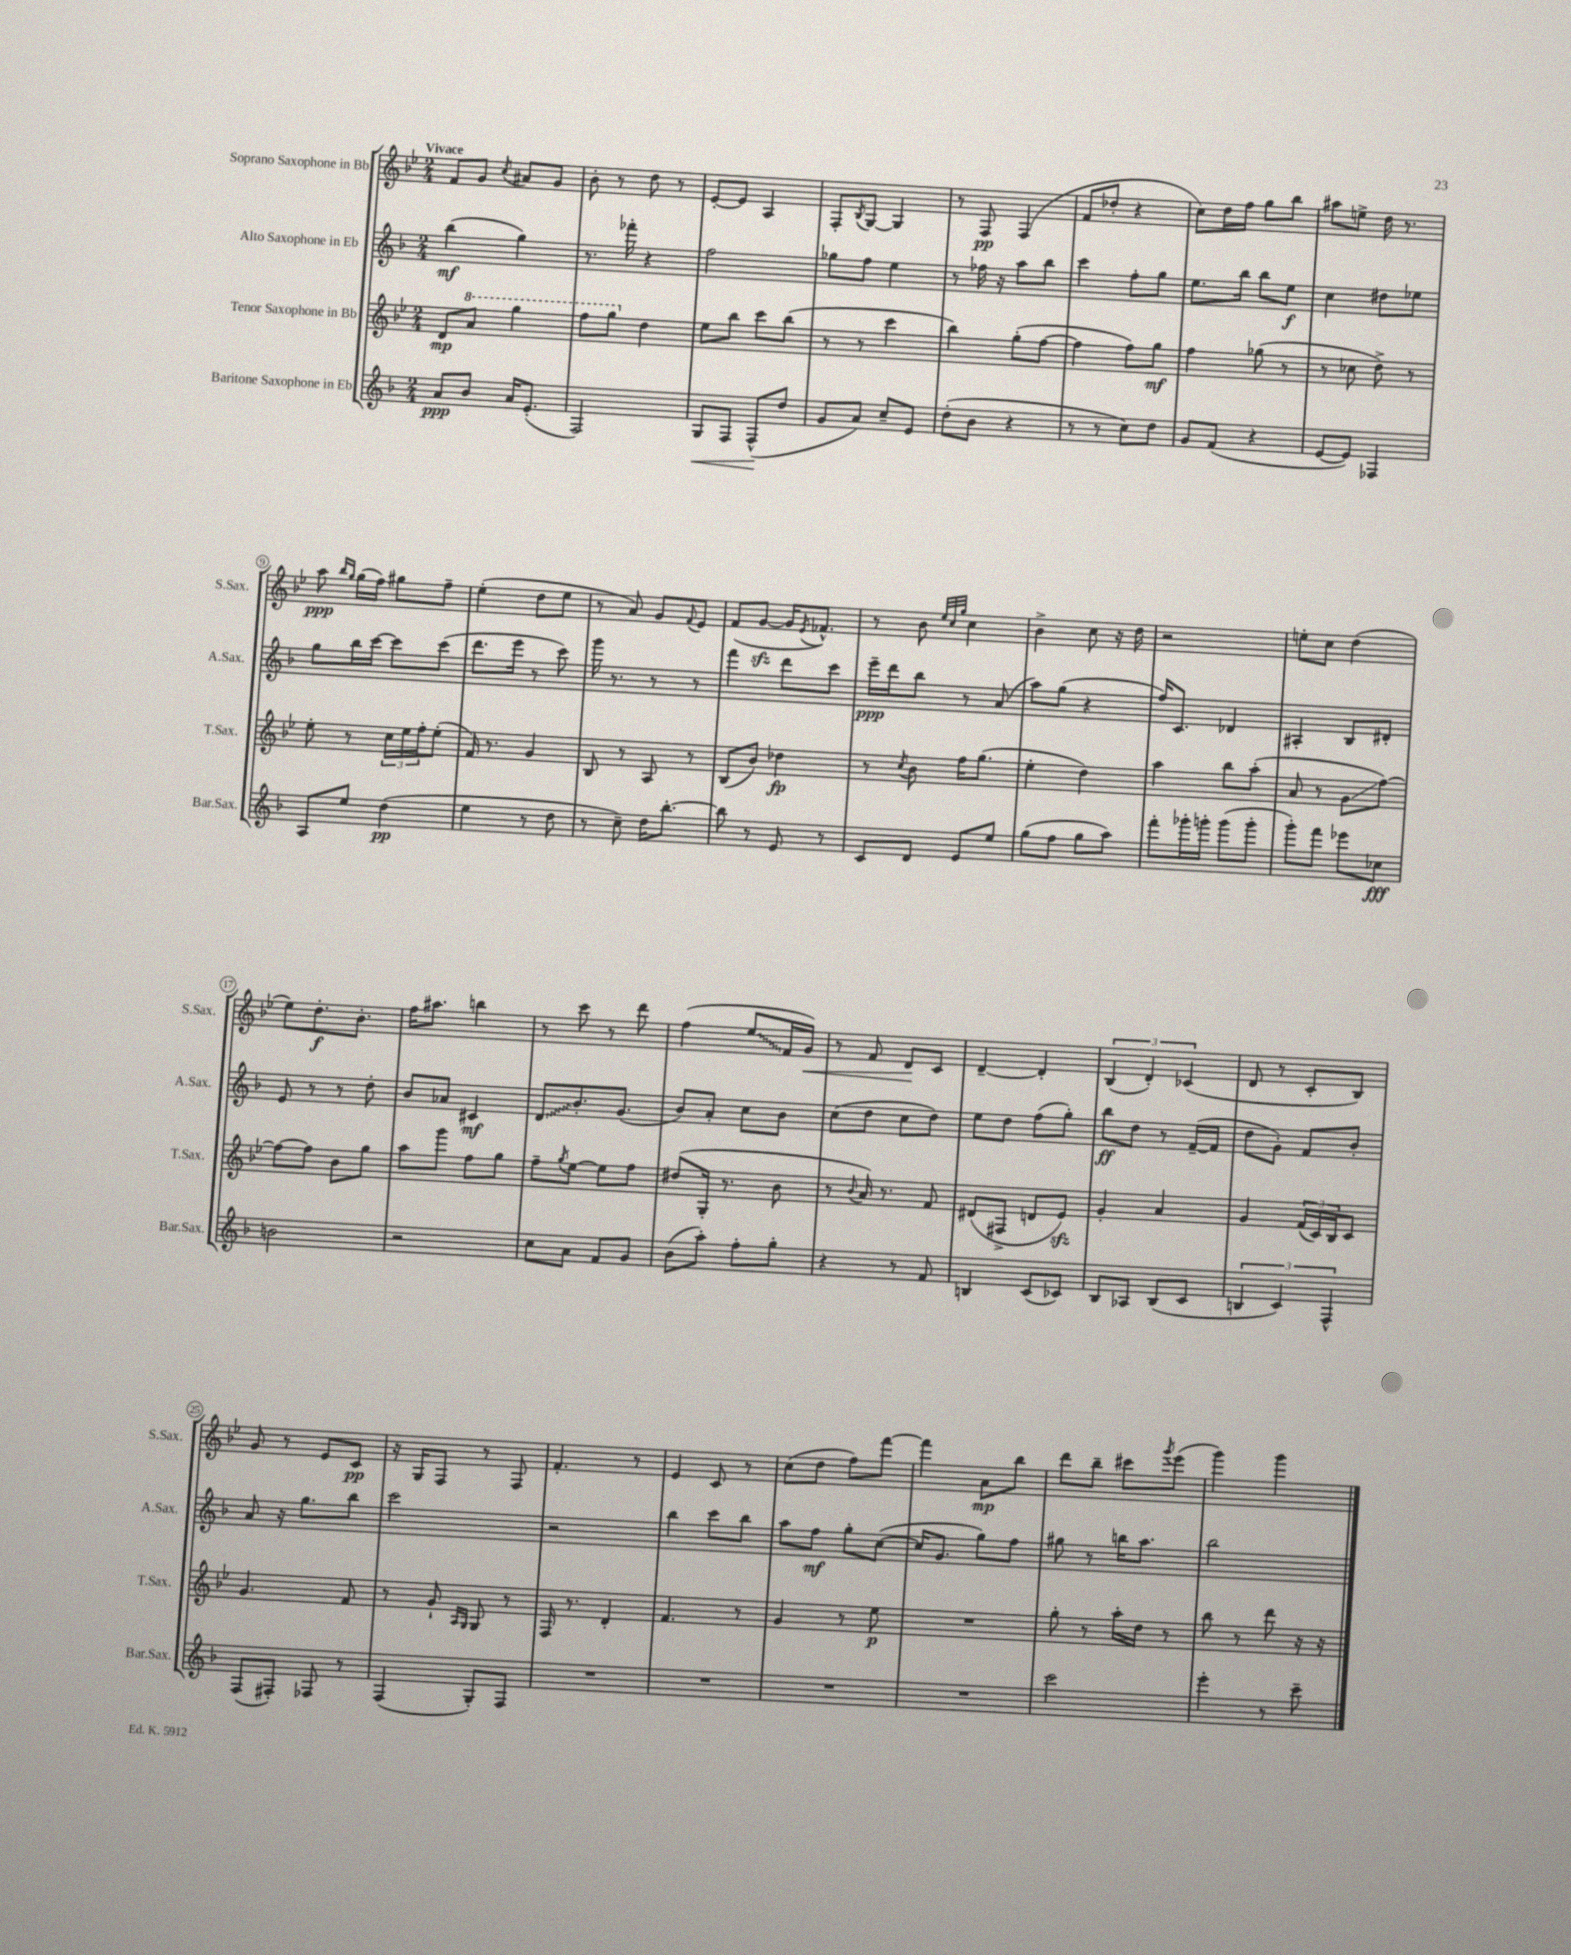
<<
\new StaffGroup <<
\new Staff = "s0" \with { instrumentName = "Soprano Saxophone in Bb" shortInstrumentName = "S.Sax." } {
    \clef treble \key bes \major \numericTimeSignature \time 2/4 \tempo "Vivace"
    f'8 g'8 \acciaccatura { c''8 } ais'8 g'8 |
    bes'8-. r8 d''8 r8 |
    ees'8~-. ees'8 a4 |
    f8-. \acciaccatura { bes8 } g8~ g4 |
    r8 f8\pp f4( |
    f'8 des''8-. r4 |
    c''8) d''16 f''16 g''8 bes''8 |
    ais''8 e''8-> d''16 r8. |
    a''8\ppp \grace { bes''16 g''16 } g''16( f''16) gis''8 f''8-- |
    ees''4-.( d''8 ees''8 |
    r8 a'8) g'8 \appoggiatura { f'8 } ees'8 |
    f'8( g'8~\sfz g'16 \acciaccatura { ees'8 } fes'8.-^) |
    r8 bes'8 \grace { ees''32 c''32 g''32 } c''4 |
    bes'4-> c''8 r16 d''16 |
    r2 |
    e''8-. c''8 d''4( |
    ees''8) d''8.-.\f bes'8.-. |
    f''16 ais''8. b''4 |
    r8 c'''8 r8 d'''8 |
    f''4( \once \override Glissando.style = #'zigzag ees''8\glissando f'16 g'16\<) |
    r8 f'8 d'8\! c'8 |
    d'4~-- d'4-. |
    \tuplet 3/2 { bes4( d'4-.) ces'4( } |
    d'8 r8 c'8-. bes8) |
    g'8 r8 ees'8 c'8\pp |
    r16 g16 f8 r8 f8 |
    f'4.-. r8 |
    ees'4 c'8 r8 |
    c''8( d''8 f''8) f'''8~ |
    f'''4 a'8\mp bes''8 |
    d'''8 bes''8-- cis'''8 \acciaccatura { g'''8 } ees'''8( |
    g'''4) g'''4 \bar "|." |
}
\new Staff = "s1" \with { instrumentName = "Alto Saxophone in Eb" shortInstrumentName = "A.Sax." } {
    \clef treble \key f \major \numericTimeSignature \time 2/4
    bes''4\mf( g''4) |
    r8. fes'''16-. r4 |
    f''2 |
    ges''8 f''8 e''4 |
    r8 fes''16 r16 a''8 bes''8 |
    c'''4 f''8-. g''8 |
    e''8. bes''16 bes''8 e''8\f |
    c''4 dis''8 ees''8 |
    g''8 bes''16 c'''16~ c'''8 c'''8( |
    d'''8. e'''16 r8 c'''8) |
    g'''16 r8. r8 r8 |
    f'''4 d'''8 c'''8 |
    e'''16--\ppp d'''16 bes''8 r8 a'8( |
    a''8) g''8( r4 |
    f''16) c'8. des'4 |
    ais4-. bes8 dis'8-. |
    e'8 r8 r8 d''8-. |
    bes'8 aes'8 cis'4\mf |
    \once \override Glissando.style = #'zigzag d'8\glissando bes'8.-. g'8.( |
    bes'8) a'8-. c''8 bes'8 |
    c''8( d''8 c''8 d''8) |
    e''8 d''8 f''8( g''8-.) |
    bes''8\ff d''8 r8 f'16~--( f'16 |
    d''8 g'8-.) f'8 bes'8-. |
    a'8 r16 g''8. bes''8 |
    c'''2 |
    r2 |
    bes''4 c'''8 bes''8 |
    a''8 f''8\mf g''8-. c''8~( |
    c''16 g'8. g''8) f''8 |
    gis''8 r8 b''16 a''8. |
    bes''2 \bar "|." |
}
\new Staff = "s2" \with { instrumentName = "Tenor Saxophone in Bb" shortInstrumentName = "T.Sax." } {
    \clef treble \key bes \major \numericTimeSignature \time 2/4
    d'8\mp \ottava #1 a''8 g'''4 |
    f'''8 g'''8 \ottava #0 d''4 |
    ees''8 bes''8 c'''8 bes''8( |
    r8 r8 c'''4 |
    bes''4) g''8-.( f''8~ |
    f''4 f''8) g''8\mf |
    f''4 ges''8( r8 |
    r8 ces''8 d''8->) r8 |
    ees''8-. r8 \tuplet 3/2 { c''16 ees''16 f''16-. } ees''8-.( |
    f'16) r8. g'4 |
    bes8 r8 a8 r8 |
    bes8( bes'8) des''4\fp |
    r8 \acciaccatura { c''8 } bes'8 f''16 g''8.( |
    ees''4-. d''4) |
    a''4 bes''8 a''8-.( |
    a'8 r8 g'8\glissando f''8~) |
    f''8~ f''8 bes'8 g''8 |
    a''8 g'''8 f''8 g''8 |
    f''8-- \acciaccatura { g''8 } ees''8~ ees''8 f''8 |
    dis''8( g16-. r8. bes'8 |
    r8 \appoggiatura { bes'8 } a'16) r8. f'8 |
    dis'8( fis8-> d'8 ees'8\sfz) |
    g'4-. a'4 |
    g'4 \tuplet 3/2 { f'16( c'16) bes16 } c'8 |
    g'4. f'8 |
    r8 g'8-! \grace { a16 g16 } g8 r8 |
    f16 r8. d'4-. |
    f'4. r8 |
    g'4 r8 ees''8\p |
    R2 |
    g''8-. r8 a''16-. d''16 r8 |
    bes''8 r8 d'''8 r16 r16 \bar "|." |
}
\new Staff = "s3" \with { instrumentName = "Baritone Saxophone in Eb" shortInstrumentName = "Bar.Sax." } {
    \clef treble \key f \major \numericTimeSignature \time 2/4
    a'8\ppp bes'8 a'16 e'8.-.( |
    f2) |
    g8\< f8 f8-^\!( d''8 |
    g'8 a'8) c''8-- e'8 |
    d''8-.( bes'8 r4 |
    r8 r8 c''8) d''8 |
    g'8 f'8( r4 |
    e'8~ e'8) fes4 |
    a8 e''8 d''4\pp( |
    e''4 r8 d''8 |
    r8 c''8--) d''16 bes''8.~-. |
    bes''8 r8 e'8 r8 |
    c'8 d'8 e'8 e''8 |
    g''8( f''8 g''8 a''8) |
    f'''8-. ges'''16-. g'''16-. g'''8( g'''8-. |
    g'''8-.) f'''8 ees'''8 ces''8\fff |
    b'2 |
    r2 |
    c''8 a'8 f'8 g'8 |
    bes'8( a''8-.) f''8-. g''8-. |
    r4 r8 f'8 |
    b4 c'8( ces'8) |
    bes8 aes8 bes8( c'8 |
    \tuplet 3/2 { b4 c'4) f4-^ } |
    f8( fis8-.) fes8 r8 |
    f4( g8-.) f8 |
    R2 |
    R2 |
    R2 |
    R2 |
    c'''2 |
    e'''4-. r8 c'''8-- \bar "|." |
}
>>
>>
\layout { \context { \Score \override BarNumber.stencil = #(make-stencil-circler 0.1 0.3 ly:text-interface::print) } }
